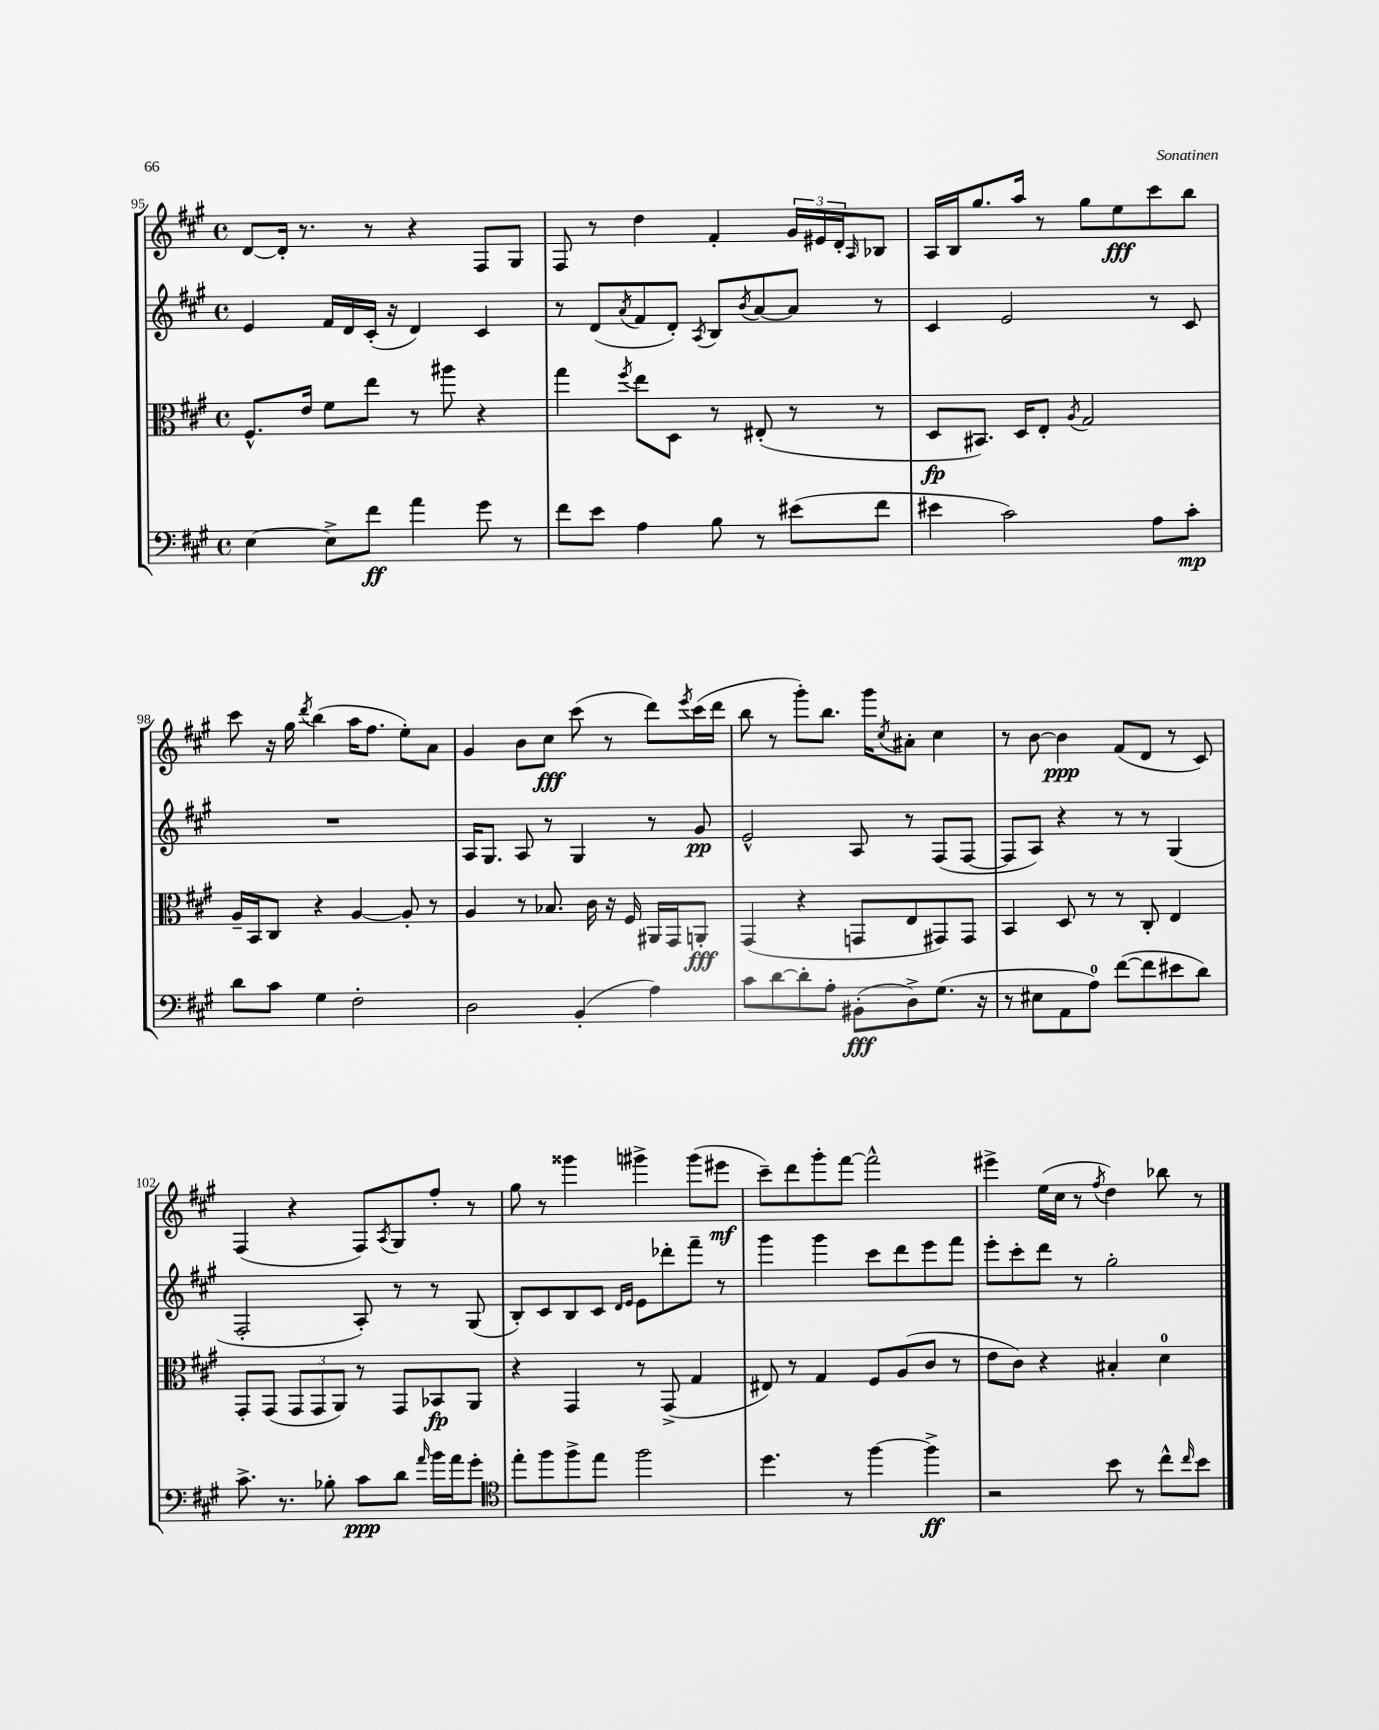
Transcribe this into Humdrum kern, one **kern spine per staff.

**kern	**kern	**kern	**kern
*staff4	*staff3	*staff2	*staff1
*clefF4	*clefC3	*clefG2	*clefG2
*k[f#c#g#]	*k[f#c#g#]	*k[f#c#g#]	*k[f#c#g#]
*M4/4	*M4/4	*M4/4	*M4/4
*met(c)	*met(c)	*met(c)	*met(c)
[4E\	8.F#^^/L	4e/	[8d/L
.	.	.	16d'/]Jk
.	16e/Jk	.	8.r
8E^\]L	8f#\L	16f#/LL	.
.	.	16d/	.
8f#\J	8ee\J	(16c#'/JJ	8r
.	.	16r	.
4a\	8r	4d/)	4r
.	8aa#\	.	.
8g#\	4r	4c#/	8F#/L
8r	.	.	8G#/J
=	=	=	=
8f#\L	4gg#\	8r	8F#/
8e\J	.	(8d/L	8r
.	8qff#/	8qa/	.
4A\	8ee\L	8f#/	4dd\
.	8D\J	8d'/J)	.
.	.	8qA/	.
8B\	8r	8B/L	4f#'/
.	.	8qb/	.
8r	(8E#'/	[8a/	.
(8e#\L	8r	8a/]J	24g#/LL
.	.	.	24e#/
.	.	.	24d'/J
.	.	.	16qqA/
8f#\J	8r	8r	8B-/J
=	=	=	=
4e#\	8D/L	4c#/	16A/LL
.	.	.	16B/J
.	8.BB#/J)	.	8.gg#/
2c#\)	.	2e/	.
.	16D/LK	.	16aa/Jk
.	8E'/J	.	8r
.	8qA/	.	.
.	2G#/	.	8gg#\L
.	.	.	8ee\
8A\L	.	8r	8ccc#\
8c#'\J	.	8c#/	8bb\J
=	=	=	=
8d\L	16A~/LL	1r	8ccc#\
.	16BB/J	.	.
8c#\J	8C#/J	.	16r
.	.	.	16gg#\
.	.	.	8qddd/
4G#\	4r	.	(4bb\
2F#'\	[4A/	.	16aa\LK
.	.	.	8.ff#\J
.	8A'/]	.	8ee'\L)
.	8r	.	8a\J
=	=	=	=
2D\	4A/	16A/LK	4g#/
.	.	8.G#/J	.
.	8r	8A/	8b\L
.	8.B-/	8r	8cc#\J
(4BB'/	.	4G#/	(8ccc#\
.	16c#\	.	.
.	16r	.	8r
.	16F#/	.	.
4A\)	16AA#/LL	8r	8ddd\L)
.	16GG#/J	.	.
.	.	.	8qeee/
.	8AA'/J	8g#/	(16ccc#\L
.	.	.	16ddd\JJ
=	=	=	=
8c#\L	(4GG#/	2e^^/	8bb\
[8d\	.	.	8r
8d'\]	4r	.	8ggg#'\L)
8A'\J	.	.	8.bb\J
(8BB#'\L	8GG/L	8A/	.
.	.	.	16ggg#\LK
.	.	.	8qcc#/
8D^\)	8E/	8r	8a#'\J
(8.G#\J	8GG#/)	(8F#/L	4cc#\
.	8GG#/J	[8F#/J	.
16r	.	.	.
=	=	=	=
8r	4BB/	8F#/]L	8r
8E#\L	.	8A/J)	[8b\
8AA\	8D/	4r	4b\]
8A\J)	8r	.	.
([8f#\L	8r	8r	(8f#/L
8f#\]	8C#'/	8r	8d/J
8e#\	4E/	(4G#/	8r
8d\J)	.	.	8c#/)
=	=	=	=
8.c#^\	8GG#'/L	2F#'/	(4F#/
.	(8GG#/J	.	.
8.r	.	.	.
.	12GG#/L	.	4r
.	12GG#/	.	.
8B-'\	.	.	.
.	12AA/J)	.	.
8c#\L	8r	8A'/)	8F#/L)
.	.	.	8qA/
8d\J	8GG#/L	8r	8G#/
16qqa/	.	.	.
16b\LL	8BB-/	8r	8ff#'/J
16a\J	.	.	.
8g#'\J	8AA/J	(8G#/	8r
=	=	=	=
*clefC4	*	*	*
8ee'\L	4r	8B'/L)	8gg#\
8ff#\	.	8c#/	8r
8ff#^\	4GG#/	8B/	4ggg##\
8ee\J	.	8c#/J	.
.	.	16qqd/LL	.
.	.	16qqe/JJ	.
2ff#\	8r	8e\L	4ggg#^\
.	(8GG#^/	8ddd-'\	.
.	4G#/	8fff#~\J	(8ggg#\L
.	.	8r	8eee#\J
=	=	=	=
4.dd\	8E#/)	4ggg#\	8ccc#~\L)
.	8r	.	8ddd\
.	4G#/	4ggg#\	8ggg#'\
8r	.	.	[8fff#\J
[4ff#\	8F#/L	8ccc#\L	2fff#^^\]
.	(8A/	8ddd\	.
4ff#^\]	8c#/J	8eee\	.
.	8r	8fff#\J	.
=	=	=	=
2r	8e\L	8eee'\L	4eee#^\
.	8c#\J)	8ccc#'\	.
.	4r	8ddd\J	(16ee\LL
.	.	.	16cc#\JJ
.	.	8r	8r
.	.	.	8qff#/
8b\	4B#'/	2gg#'\	4dd\)
8r	.	.	.
8cc#^^\L	4d\	.	8bb-\
16qqcc#/	.	.	.
8b\J	.	.	8r
==	==	==	==
*-	*-	*-	*-
